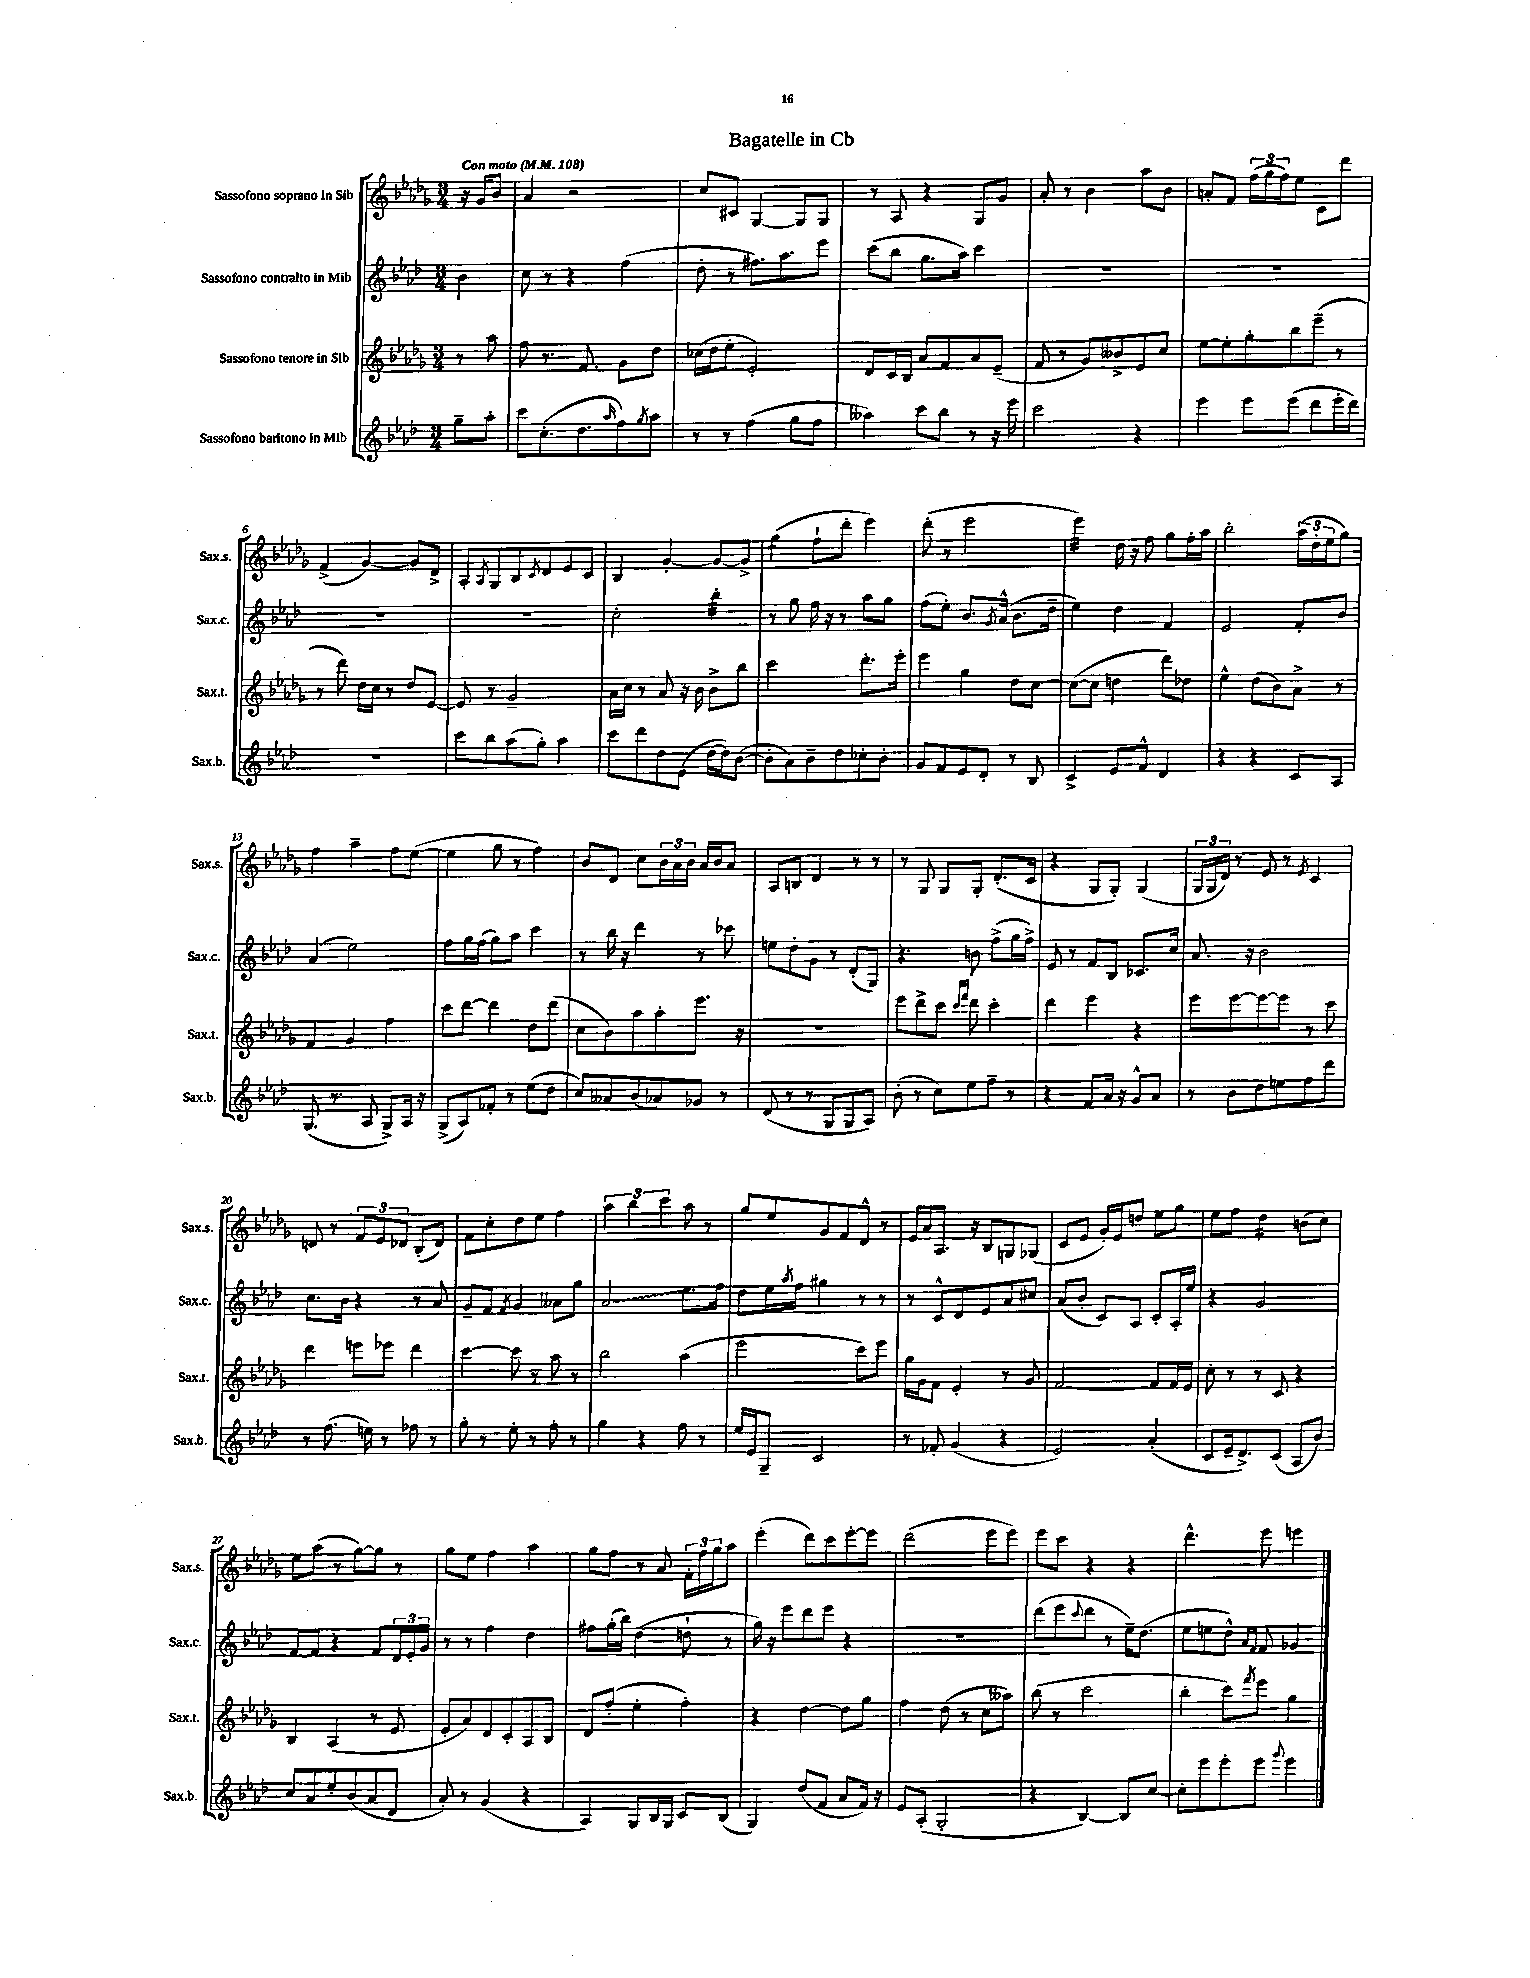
\header { title = "Bagatelle in Cb" }
<<
\new StaffGroup <<
\new Staff = "s0" \with { instrumentName = "Sassofono soprano in Sib" shortInstrumentName = "Sax.s." } {
    \clef treble \key des \major \numericTimeSignature \time 3/4 \partial 4 \tempo "Con moto" 4 = 108
    r16 ges'16 bes'8 |
    aes'4 r2 |
    c''8 cis'8 ges4~ ges8 ges8 |
    r8 aes8 r4 ges8 ges'8 |
    aes'8-. r8 bes'4 aes''8 bes'8 |
    a'8-. f'8 \tuplet 3/2 { f''16( ges''16 f''16) } ees''8 c'8 des'''8 |
    f'4->( ges'4~) ges'8 des'8-> |
    aes8-. \acciaccatura { aes8 } ges8 bes8 \acciaccatura { c'8 } des'8 ees'8 c'8 |
    bes4 ges'4~-. ges'8~ ges'8-> |
    ges''4:8( f''8-! des'''8-. ees'''4) |
    des'''8-.( r8 ees'''2 |
    ees'''4:32) des''16 r16 f''8 ges''8 f''16-. aes''16 |
    bes''2-. \tuplet 3/2 { aes''16( des''16-. ees''16 } ges''8) |
    f''4 aes''4-- f''8 ees''8~( |
    ees''4 ges''8 r8 f''4) |
    bes'8 des'8 c''8 \tuplet 3/2 { bes'16 aes'16 bes'16 } aes'16 bes'16 aes'8 |
    aes8 b8 des'4 r8 r8 |
    r8 ges8 ges8 ges8-. des'8.-.( c'16 |
    r4 ges8 ges8-.) ges4( |
    \tuplet 3/2 { ges16 ges16 des'16) } r8 ees'8 r8 \acciaccatura { ees'8 } c'4 |
    d'8 r8 \tuplet 3/2 { f'8 ees'8 des'8 } bes8-.( des'8) |
    f'8 c''8-. des''8 ees''8 f''4 |
    \tuplet 3/2 { aes''4 bes''4 c'''4 } aes''8 r8 |
    ges''8 ees''8 ges'8 f'8 des'8-^ r8 |
    ees'16 aes'16 aes8. r16 bes8 g8 ges8( |
    c'8 ees'8 ges'16-.) ees'16 d''8 ees''8 ges''8 |
    ees''8 f''8 des''4:16 b'8( c''8) |
    ees''8 aes''8( r8 ges''8~) ges''8 r8 |
    ges''8 ees''8 f''4 aes''4 |
    ges''8 f''8 r8 aes'8 \tuplet 3/2 { f'16-. f''16 ges''16 } aes''8 |
    ees'''4-.( des'''8) c'''8 ees'''8~-. ees'''8 |
    des'''2( ees'''8 ees'''8) |
    ees'''8 c'''8 r4 r4 |
    des'''4.-^ ees'''8 e'''4 \bar "|." |
}
\new Staff = "s1" \with { instrumentName = "Sassofono contralto in Mib" shortInstrumentName = "Sax.c." } {
    \clef treble \key aes \major \numericTimeSignature \time 3/4 \partial 4
    bes'4 |
    c''8 r8 r4 f''4( |
    des''8-. r8 fis''8.) aes''8. ees'''8 |
    c'''8( bes''8 g''8. aes''16) c'''4 |
    R2. |
    R2. |
    R2. |
    R2. |
    c''2-. bes''4:32-. |
    r8 g''8 f''16 r16 r8 aes''8 g''8 |
    f''8( ees''8-.) bes'8. \acciaccatura { g'8 } aes'16-^( bes'8. des''16-- |
    ees''4) des''4 f'4 |
    ees'2 f'8-. bes'8 |
    aes'4( ees''2) |
    f''8 g''16 f''16( g''8) aes''8 c'''4 |
    r8 bes''16 r16 des'''4 r8 ces'''8 |
    e''8 des''8-. g'8 r8 des'8-.( g8) |
    r4. b'8 f''8->( g''16 f''16->) |
    ees'8 r8 f'8 bes8 ces'8. c''16 |
    aes'8. r16 bes'2 |
    c''8. bes'16 r4 r8 aes'8 |
    g'8-- f'8 \acciaccatura { f'8 } g'4 aeses'8 g''8 |
    \once \override Glissando.style = #'zigzag aes'2\glissando ees''8. f''16 |
    des''8 ees''16 \acciaccatura { aes''8 } f''16 gis''4 r8 r8 |
    r8 c'8-^ des'8 ees'8 aes'8 cis''8 |
    aes'8( bes'8-. c'8) aes8 c'8-. aes16-. ees''16 |
    r4 g'2 |
    f'8~ f'8 r4 f'8 \tuplet 3/2 { des'16 ees'16-. g'16 } |
    r8 r8 f''4 des''4 |
    fis''8 g''16-.( bes''16) des''4( d''8-! r8 |
    g''16) r16 ees'''8 des'''8 ees'''8 r4 |
    R2. |
    des'''8( ees'''8 \appoggiatura { c'''8 } des'''8 r8 ees''16--) des''8.( |
    ees''8 e''8 des''8-^) \grace { aes'16 f'16 } f'8 ges'4 \bar "|." |
}
\new Staff = "s2" \with { instrumentName = "Sassofono tenore in Sib" shortInstrumentName = "Sax.t." } {
    \clef treble \key des \major \numericTimeSignature \time 3/4 \partial 4
    r8 aes''8 |
    f''8 r8. f'8. ges'8 des''8 |
    ces''16( des''16 ees''8-. ees'2-.) |
    des'8 c'16 bes16 aes'8 f'8 aes'8 ees'8--( |
    f'8 r8 ges'8) beses'8-> ees'8 c''8 |
    ees''8~ ees''8-. ges''8-. bes''8 ees'''8--( r8 |
    r8 des'''8) des''16 c''16 r8 des''8 ees'8~ |
    ees'8 r8 ges'2-- |
    aes'16 c''16 r8 aes'8 r16 bes'16 bes'8-> bes''8 |
    c'''2 des'''8.-. ees'''16-. |
    ees'''4 ges''4 des''8 c''8~ |
    c''8~( c''8 d''4 des'''8) des''8 |
    ees''4-^ des''8( bes'8) aes'8-> r8 |
    f'4 ges'4 f''4 |
    c'''8 des'''8~ des'''4 des''8 des'''8( |
    c''8 bes'8) aes''8 aes''8-. ees'''8. r16 |
    R2. |
    ees'''8 des'''8-> c'''8 \grace { c'''16 f'''16 } des'''8 c'''4-. |
    des'''4 ees'''4 r4 |
    ees'''8 ees'''8~ ees'''8~ ees'''8 r8 c'''8 |
    des'''4 e'''8 ees'''8 des'''4 |
    c'''4~ c'''8 r8 aes''8 r8 |
    bes''2 aes''4( |
    ees'''2 c'''8) ees'''8 |
    ges''16 ges'16 f'8 ees'4-. r8 ges'8 |
    f'2~ f'8 f'16 ees'16 |
    c''8-. r8 r8 c'8 r4 |
    bes4 aes4( r8 ees'8 |
    ees'8-. aes'8) des'8 c'8-. aes8 bes8 |
    des'8 f''8-.( ees''4-. f''4-.) |
    r4 des''4~ des''8 ges''8 |
    f''4 des''8( r8 c''8 aeses''8) |
    bes''8( r8 c'''2 |
    bes''4-. c'''8) \acciaccatura { f'''8 } ees'''8 ges''4 \bar "|." |
}
\new Staff = "s3" \with { instrumentName = "Sassofono baritono in Mib" shortInstrumentName = "Sax.b." } {
    \clef treble \key aes \major \numericTimeSignature \time 3/4 \partial 4
    g''8-- aes''8-. |
    c'''8 c''8.-.( des''8. \grace { aes''16 } f''8) \acciaccatura { g''8 } aes''8 |
    r8 r8 f''4( g''8 f''8 |
    aeses''4) c'''8 bes''8 r8 r16 ees'''16 |
    c'''2 r4 |
    ees'''4 ees'''8 ees'''8( des'''8 ees'''16-. des'''16) |
    R2. |
    c'''8 bes''8 aes''8( g''8-.) aes''4 |
    c'''8 des'''8 des''8 ees'8( des''16~ des''16) bes'8~( |
    bes'8-. aes'8) bes'8-- des''8 ces''8-. bes'8-. |
    g'8 f'8 ees'8 des'8-. r8 bes8 |
    c'4-> ees'8 f'8-^ des'4 |
    r4 r4 c'8 aes8 |
    g8.( r8. aes8 g8->) aes16 r16 |
    g8->( aes8) fes'8-. r8 ees''8( des''8 |
    c''8) aeses'8 bes'8( aes'8) ges'8 r8 |
    des'8( r8 r8 g8 g8 aes8) |
    bes'8-.( r8 c''8) ees''8 f''8-- r8 |
    r4 f'8 aes'16 r16 g'8-^ aes'8 |
    r8 bes'8 des''8 e''8 f''8 des'''8 |
    r8 f''8.( e''16) r8 fes''8 r8 |
    g''8-. r8 ees''8-. r8 f''8-. r8 |
    g''4 r4 f''8 r8 |
    ees''16 ees'16 g8-- c'2 |
    r8 fes'8-. g'4( r4 |
    ees'2) aes'4-.( |
    c'8 ees'16-- des'8.->) c'8( aes8 bes'8) |
    c''8 aes'8 ees''8-. bes'8( aes'8 des'8 |
    aes'8-.) r8 g'4( r4 |
    aes4) g8 bes16 g16 c'8 bes8( |
    g4) des''8( f'8 aes'8 f'16) r16 |
    ees'8 aes8-.( g2-. |
    r4 bes4~) bes8 c''8~ |
    c''8-. ees'''8 ees'''8-. ees'''8 \appoggiatura { g'''8 } ees'''4 \bar "|." |
}
>>
>>
